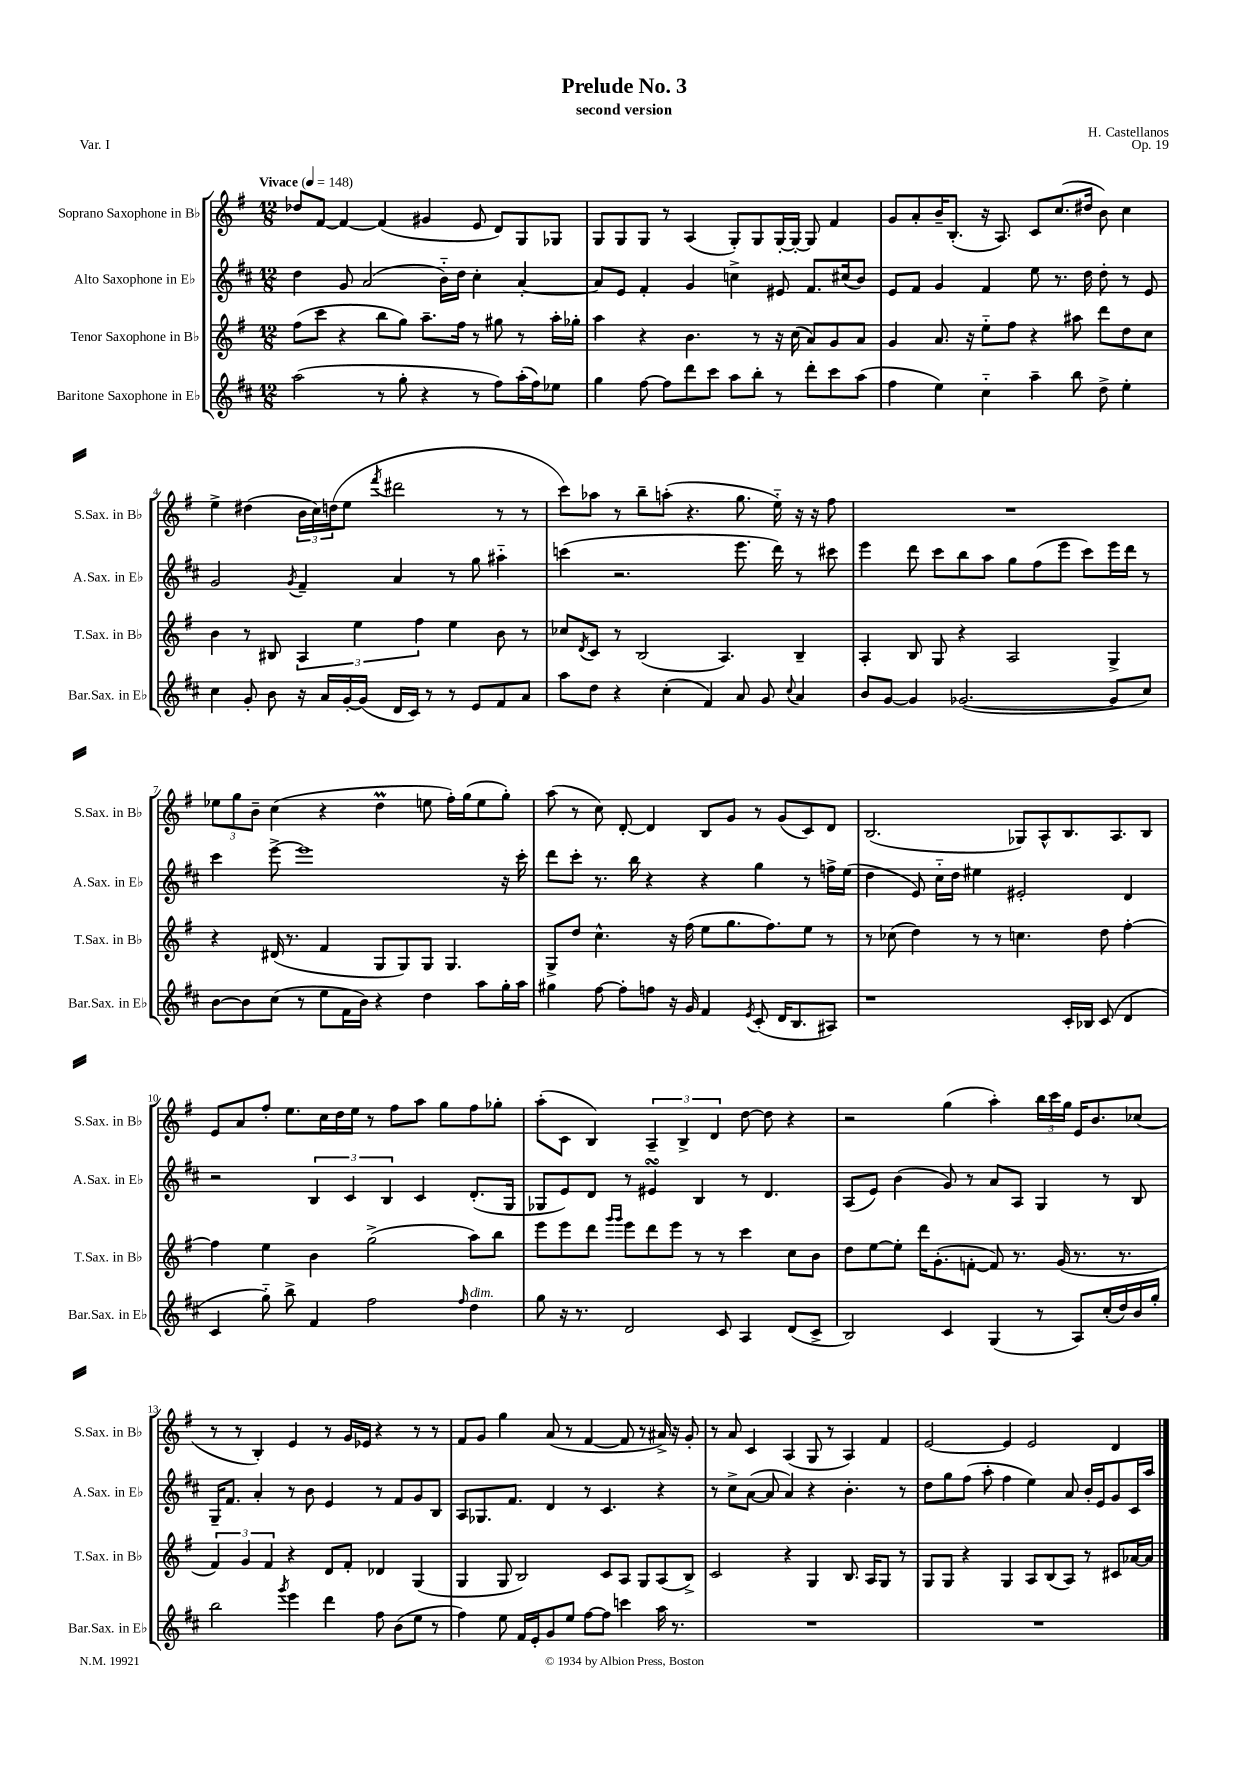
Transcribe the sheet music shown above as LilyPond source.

\header { title = "Prelude No. 3" composer = "H. Castellanos" subtitle = "second version" opus = "Op. 19" piece = "Var. I" }
<<
\new StaffGroup <<
\new Staff = "s0" \with { instrumentName = "Soprano Saxophone in Bb" shortInstrumentName = "S.Sax. in Bb" } {
    \clef treble \key g \major \numericTimeSignature \time 12/8 \tempo "Vivace" 4 = 148
    des''8 fis'8~ fis'4~ fis'4( gis'4 e'8 d'8) g8 ges8 |
    g8 g8 g8 r8 a4( g8-.) g8 g16~-. g16~-. g8 fis'4 |
    g'8 a'8-. b'16-- b8.-.( r16 a8.) c'8 c''8.( dis''16 b'8) c''4 |
    e''4-> dis''4( \tuplet 3/2 { b'16 c''16) d''16( } e''8 \acciaccatura { fis'''8 } dis'''2 r8 r8 |
    c'''8) aes''8 r8 b''8-- a''8-.( r4. g''8. e''16-_) r16 r16 fis''8 |
    R1. |
    \tuplet 3/2 { ees''8 g''8 b'8-- } c''4( r4 d''4\prall e''8 fis''16-.) g''16( e''8 g''8-.) |
    a''8( r8 c''8) d'8~-. d'4 b8 g'8 r8 g'8( c'8) d'8 |
    b2.( ges8) a8-^ b8. a8. b8 |
    e'8 a'8 fis''8-. e''8. c''16 d''16 e''16 r8 fis''8 a''8 g''8 fis''8 ges''8-. |
    a''8-.( c'8 b4) \tuplet 3/2 { a4-- b4-> d'4 } d''8~ d''8 r4 |
    r2 g''4( a''4-.) \tuplet 3/2 { b''16 c'''16 g''16 } e'16 b'8. ces''8( |
    r8 r8 b4-.) e'4 r8 g'16 ees'16 r4 r8 r8 |
    fis'8 g'8 g''4 a'8( r8 fis'4~ fis'8 r8 ais'16->) r16 g'8-. |
    r8 a'8 c'4 a4( g8 r8 a4) fis'4 |
    e'2~ e'4 e'2 d'4 \bar "|." |
}
\new Staff = "s1" \with { instrumentName = "Alto Saxophone in Eb" shortInstrumentName = "A.Sax. in Eb" } {
    \clef treble \key d \major \numericTimeSignature \time 12/8
    d''4 g'8 a'2( b'16-_) d''16 cis''4-. a'4~-. |
    a'8 e'8 fis'4-. g'4 c''4-> eis'8 fis'8. cis''16( b'8) |
    e'8 fis'8 g'4 fis'4 e''8 r8. d''16 d''8-. r8 e'8 |
    g'2 \acciaccatura { g'8 } fis'4-- a'4 r8 g''8 ais''4-_ |
    c'''4( r2. e'''8. d'''16) r8 cis'''8 |
    e'''4 d'''8 cis'''8 b''8 a''8 g''8 fis''8( e'''8 cis'''8) e'''16 d'''16 r8 |
    cis'''4 e'''8~-> e'''1 r16 cis'''16-. |
    d'''8 cis'''8-. r8. b''16 r4 r4 g''4 r8 f''16-> e''16( |
    d''4 e'8) cis''16-_ d''16 eis''4 eis'2-. d'4 |
    r2 \tuplet 3/2 { b4 cis'4 b4 } cis'4 d'8.-.( g16 |
    ges8 e'8) d'8 r8 eis'4\turn b4 r8 d'4. |
    a8( e'8) b'4( g'8) r8 a'8 a8 g4 r8 b8 |
    g16-- fis'8. a'4-. r8 b'8 e'4 r8 fis'8 g'8 b8 |
    a8 ges8. fis'8. d'4 r8 cis'4. r4 |
    r8 cis''8-> a'8~( a'8 a'4) r4 b'4.-. r8 |
    d''8 g''8 fis''8( a''8-. fis''4 e''4) a'8 b'16-. e'16 g'8 cis'16 a''16 \bar "|." |
}
\new Staff = "s2" \with { instrumentName = "Tenor Saxophone in Bb" shortInstrumentName = "T.Sax. in Bb" } {
    \clef treble \key g \major \numericTimeSignature \time 12/8
    fis''8( c'''8 r4 b''8 g''8) a''8.-- fis''16 r8 gis''8 r8 a''16-. ges''16-. |
    a''4 r4 b'4. r8 r16 c''16( a'8) g'8 a'8 |
    g'4 a'8. r16 e''8-_ fis''8 r4 ais''8 d'''8 d''8 c''8 |
    b'4 r8 bis8 \tuplet 3/2 { a4 e''4 fis''4 } e''4 b'8 r8 |
    ces''8 \acciaccatura { d'8 } c'8 r8 b2( a4.) b4-- |
    a4-. b8 g8 r4 a2 g4-> |
    r4 dis'16( r8. fis'4 g8 g8) g8 g4. |
    g8-> d''8 c''4.-^ r16 fis''16( e''8 g''8. fis''8.) e''8 r8 |
    r8 ces''8( d''4) r8 r8 c''4. d''8 fis''4~-. |
    fis''4 e''4 b'4 g''2->( a''8) b''8 |
    e'''8 e'''8 d'''8 \grace { g'''16 g'''16 } e'''8 d'''8 e'''8 r8 r8 c'''4 c''8 b'8 |
    d''8 e''8~ e''8-. d'''16 g'8.-.( f'8~-. f'8) r8. g'16( r8. r8. |
    \tuplet 3/2 { fis'4) g'4 fis'4 } r4 d'8 fis'8-. des'4 g4( |
    g4 g8 b2) c'8 a8 g8 a8( b8->) |
    c'2 r4 g4 b8. a16 g8 r8 |
    g8 g8 r4 g4 a8 b8( a8) r8 cis'8 aes'16~ aes'16 \bar "|." |
}
\new Staff = "s3" \with { instrumentName = "Baritone Saxophone in Eb" shortInstrumentName = "Bar.Sax. in Eb" } {
    \clef treble \key d \major \numericTimeSignature \time 12/8
    a''2( r8 g''8-. r4 r8 fis''8) a''16-.( fis''16) ees''8 |
    g''4 fis''8~ fis''8 d'''8 cis'''8 a''8 b''8-. r8 d'''8-. cis'''8 a''8( |
    fis''4 e''4) cis''4-_ a''4-- b''8 d''8-> e''4-. |
    cis''4 g'8-. b'8 r16 a'16 g'16~-. g'16( d'16 cis'16) r8 r8 e'8 fis'8 a'8 |
    a''8 d''8 r4 cis''4-.( fis'4) a'8 g'8 \appoggiatura { cis''8 } a'4 |
    b'8 g'8~ g'4 ges'2.~( ges'8 cis''8) |
    b'8~ b'8 cis''8( r8 e''8 fis'16 b'16) r4 d''4 a''8 g''16-. a''16 |
    gis''4 fis''8~ fis''8-. f''8 r16 g'16 fis'4 \acciaccatura { e'8 } cis'8-.( d'16 b8. ais8) |
    r1 cis'16-. bes16 cis'8( d'4 |
    cis'4 g''8-_) b''8-> fis'4 fis''2 \grace { fis''16 } d''4^\markup { \italic "dim." } |
    g''8 r16 r8. d'2 cis'8 a4 d'8( cis'8-> |
    b2) cis'4 g4( r8 a8) cis''16-.( d''16) b'16 g''16-. |
    b''2 \acciaccatura { g'''8 } e'''4 d'''4 fis''8 b'8( e''8 r8 |
    fis''4) e''8 fis'16 e'16-. g'8 e''8 fis''8~ fis''8 c'''4 a''16 r8. |
    R1. |
    R1. \bar "|." |
}
>>
>>
